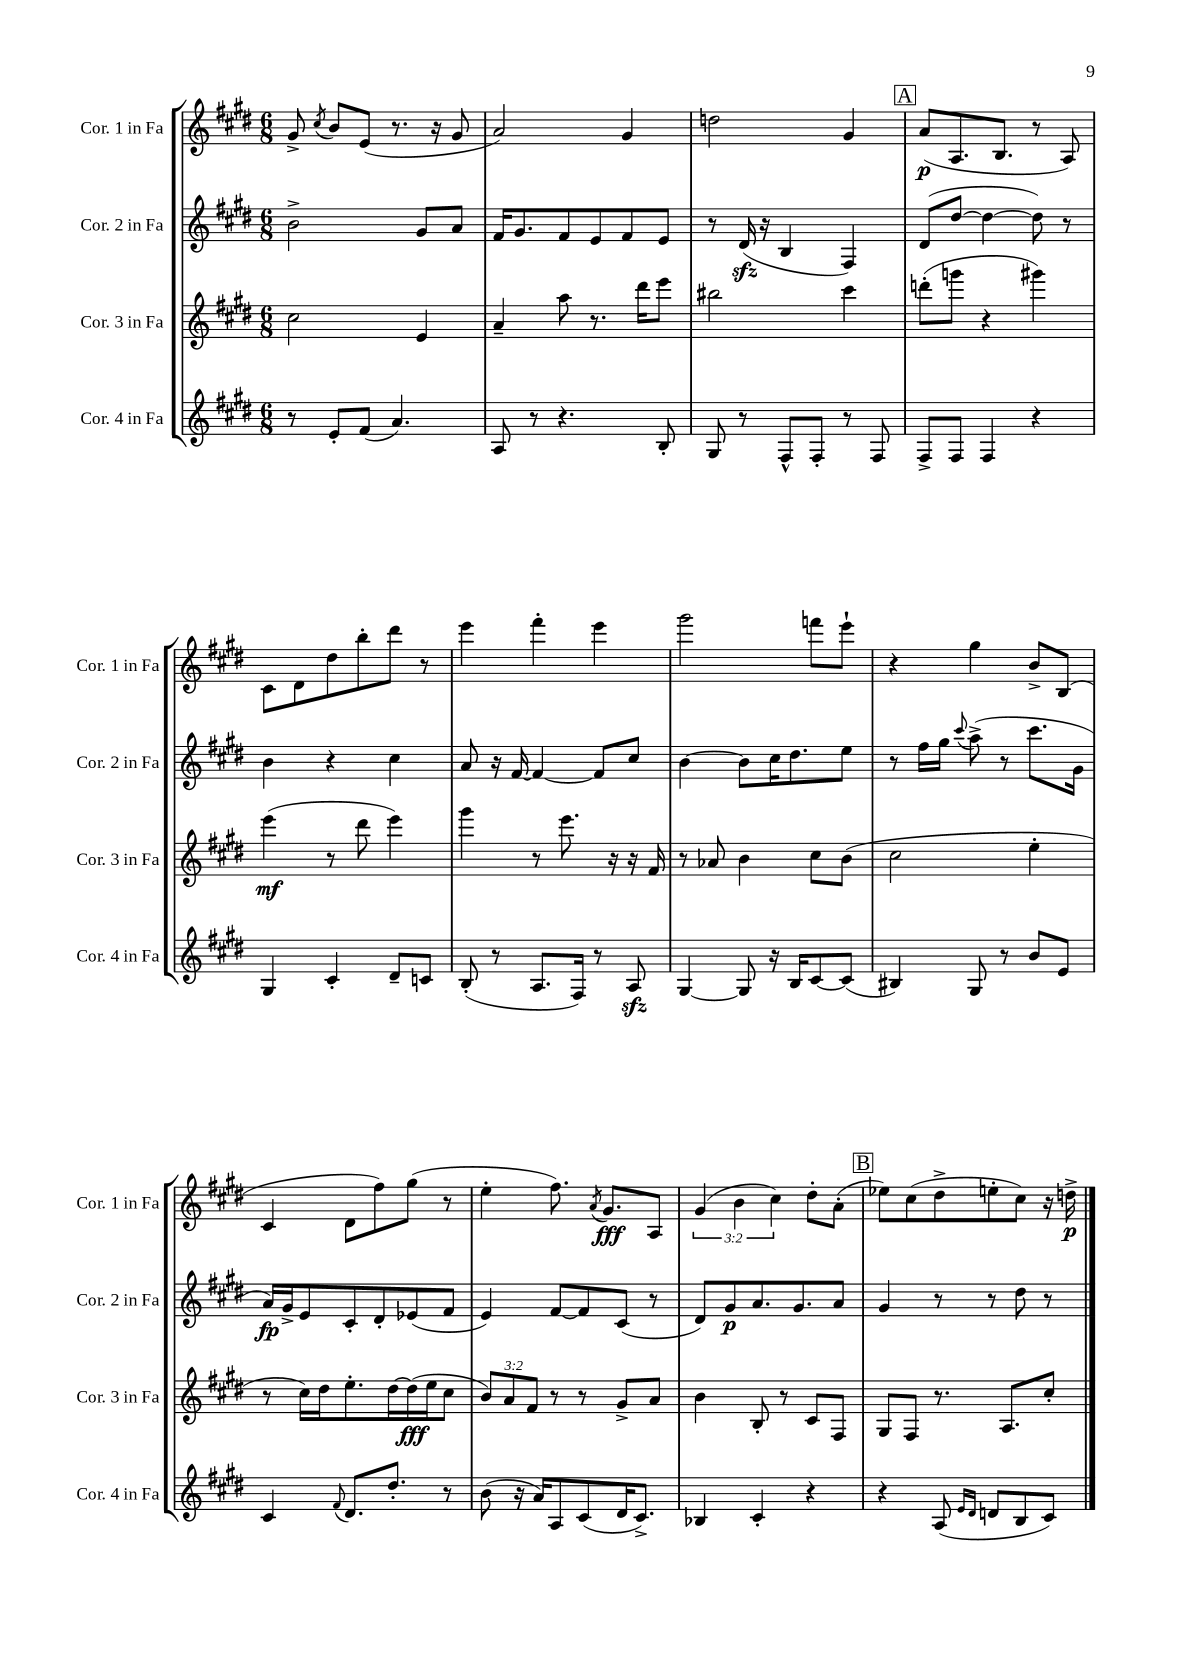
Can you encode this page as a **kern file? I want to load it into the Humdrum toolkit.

**kern	**kern	**kern	**kern
*staff4	*staff3	*staff2	*staff1
*clefG2	*clefG2	*clefG2	*clefG2
*k[f#c#g#d#]	*k[f#c#g#d#]	*k[f#c#g#d#]	*k[f#c#g#d#]
*M6/8	*M6/8	*M6/8	*M6/8
8r	2cc#\	2b^\	8g#^/
.	.	.	8qcc#/
8e'/L	.	.	8b/L
(8f#/J	.	.	(8e/J
4.a/)	.	.	8.r
.	4e/	8g#/L	.
.	.	.	16r
.	.	8a/J	8g#/
=	=	=	=
8A/	4a~/	16f#/LK	2a/)
.	.	8.g#/	.
8r	.	.	.
4.r	8aa\	8f#/	.
.	8.r	8e/	.
.	.	8f#/	4g#/
.	16ddd#\LK	.	.
8B'/	8eee\J	8e/J	.
=	=	=	=
8G#/	2bb#\	8r	2dd\
8r	.	(16d#/	.
.	.	16r	.
8F#^^/L	.	4B/	.
8F#'/J	.	.	.
8r	4ccc#\	4F#/)	4g#/
8F#/	.	.	.
=	=	=	=
8F#^/L	(8ddd'\L	(8d#/L	(8a/L
8F#/J	8ggg\J	[8dd#/J	8.A/
4F#/	4r	4dd#\_	.
.	.	.	8.B/J
4r	4ggg#\)	8dd#\])	8r
.	.	8r	8A/)
=	=	=	=
4G#/	(4eee\	4b\	8c#\L
.	.	.	8d#\
4c#'/	8r	4r	8dd#\
.	8ddd#\	.	8bb'\
8d#~/L	4eee\)	4cc#\	8ddd#\J
8c/J	.	.	8r
=	=	=	=
(8B'/	4ggg#\	8a/	4eee\
8r	.	16r	.
.	.	[16f#/	.
8.A/L	8r	4f#/_	4fff#'\
.	8.eee\	.	.
16F#/Jk)	.	.	.
8r	.	8f#/]L	4eee\
.	16r	.	.
8A/	16r	8cc#/J	.
.	16f#/	.	.
=	=	=	=
[4G#/	8r	[4b\	2ggg#\
.	8a-/	.	.
8G#/]	4b\	8b\]L	.
16r	.	16cc#\K	.
16B/LK	.	8.dd#\	.
[8c#/	8cc#\L	.	8fff\L
(8c#/]J	(8b\J	8ee\J	8eee`\J
=	=	=	=
4B#/)	2cc#\	8r	4r
.	.	16ff#\LL	.
.	.	16gg#\JJ	.
.	.	8qqccc#/	.
8G#/	.	(8aa^\	4gg#\
8r	.	8r	.
8b/L	4ee'\	8.ccc#\L	8b^/L
8e/J	.	.	(8B/J
.	.	16g#\Jk	.
=	=	=	=
4c#/	8r	16a/LL)	4c#/
.	.	16g#^/J	.
.	16cc#\LL)	8e/	.
.	16dd#\J	.	.
8qqf#/	.	.	.
8.d#/L	8.ee'\	8c#'/	8d#\L
.	.	8d#'/	8ff#\)
8.dd#'/J	[16dd#\L	.	.
.	(16dd#\]	(8e-/	(8gg#\J
.	16ee\J	.	.
8r	8cc#\J	8f#/J	8r
=	=	=	=
(8b\	12b/L)	4e/)	4ee'\
.	12a/	.	.
16r	.	.	.
.	12f#/J	.	.
16a/LK)	.	.	.
8A/	8r	[8f#/L	8.ff#\)
(8c#/	8r	8f#/]	.
.	.	.	8qa/
.	.	.	8.g#/L
16d#/K	8g#^/L	(8c#/J	.
8.c#^/J)	.	.	.
.	8a/J	8r	8A/J
=	=	=	=
4B-/	4b\	8d#/L)	(6g#/
.	.	8g#/	.
.	.	.	6b\
4c#'/	8B'/	8.a/	.
.	.	.	6cc#\)
.	8r	.	.
.	.	8.g#/	.
4r	8c#/L	.	8dd#'\L
.	8F#/J	8a/J	(8a'\J
=	=	=	=
4r	8G#/L	4g#/	8ee-\L)
.	8F#/J	.	(8cc#\
(8A/	8.r	8r	8dd#^\
16qqe/LL	.	.	.
16qqd#/JJ	.	.	.
8d/L	.	8r	8ee'\
.	8.A/L	.	.
8B/	.	8dd#\	8cc#\J)
8c#/J)	8cc#'/J	8r	16r
.	.	.	16dd^\
==	==	==	==
*-	*-	*-	*-
